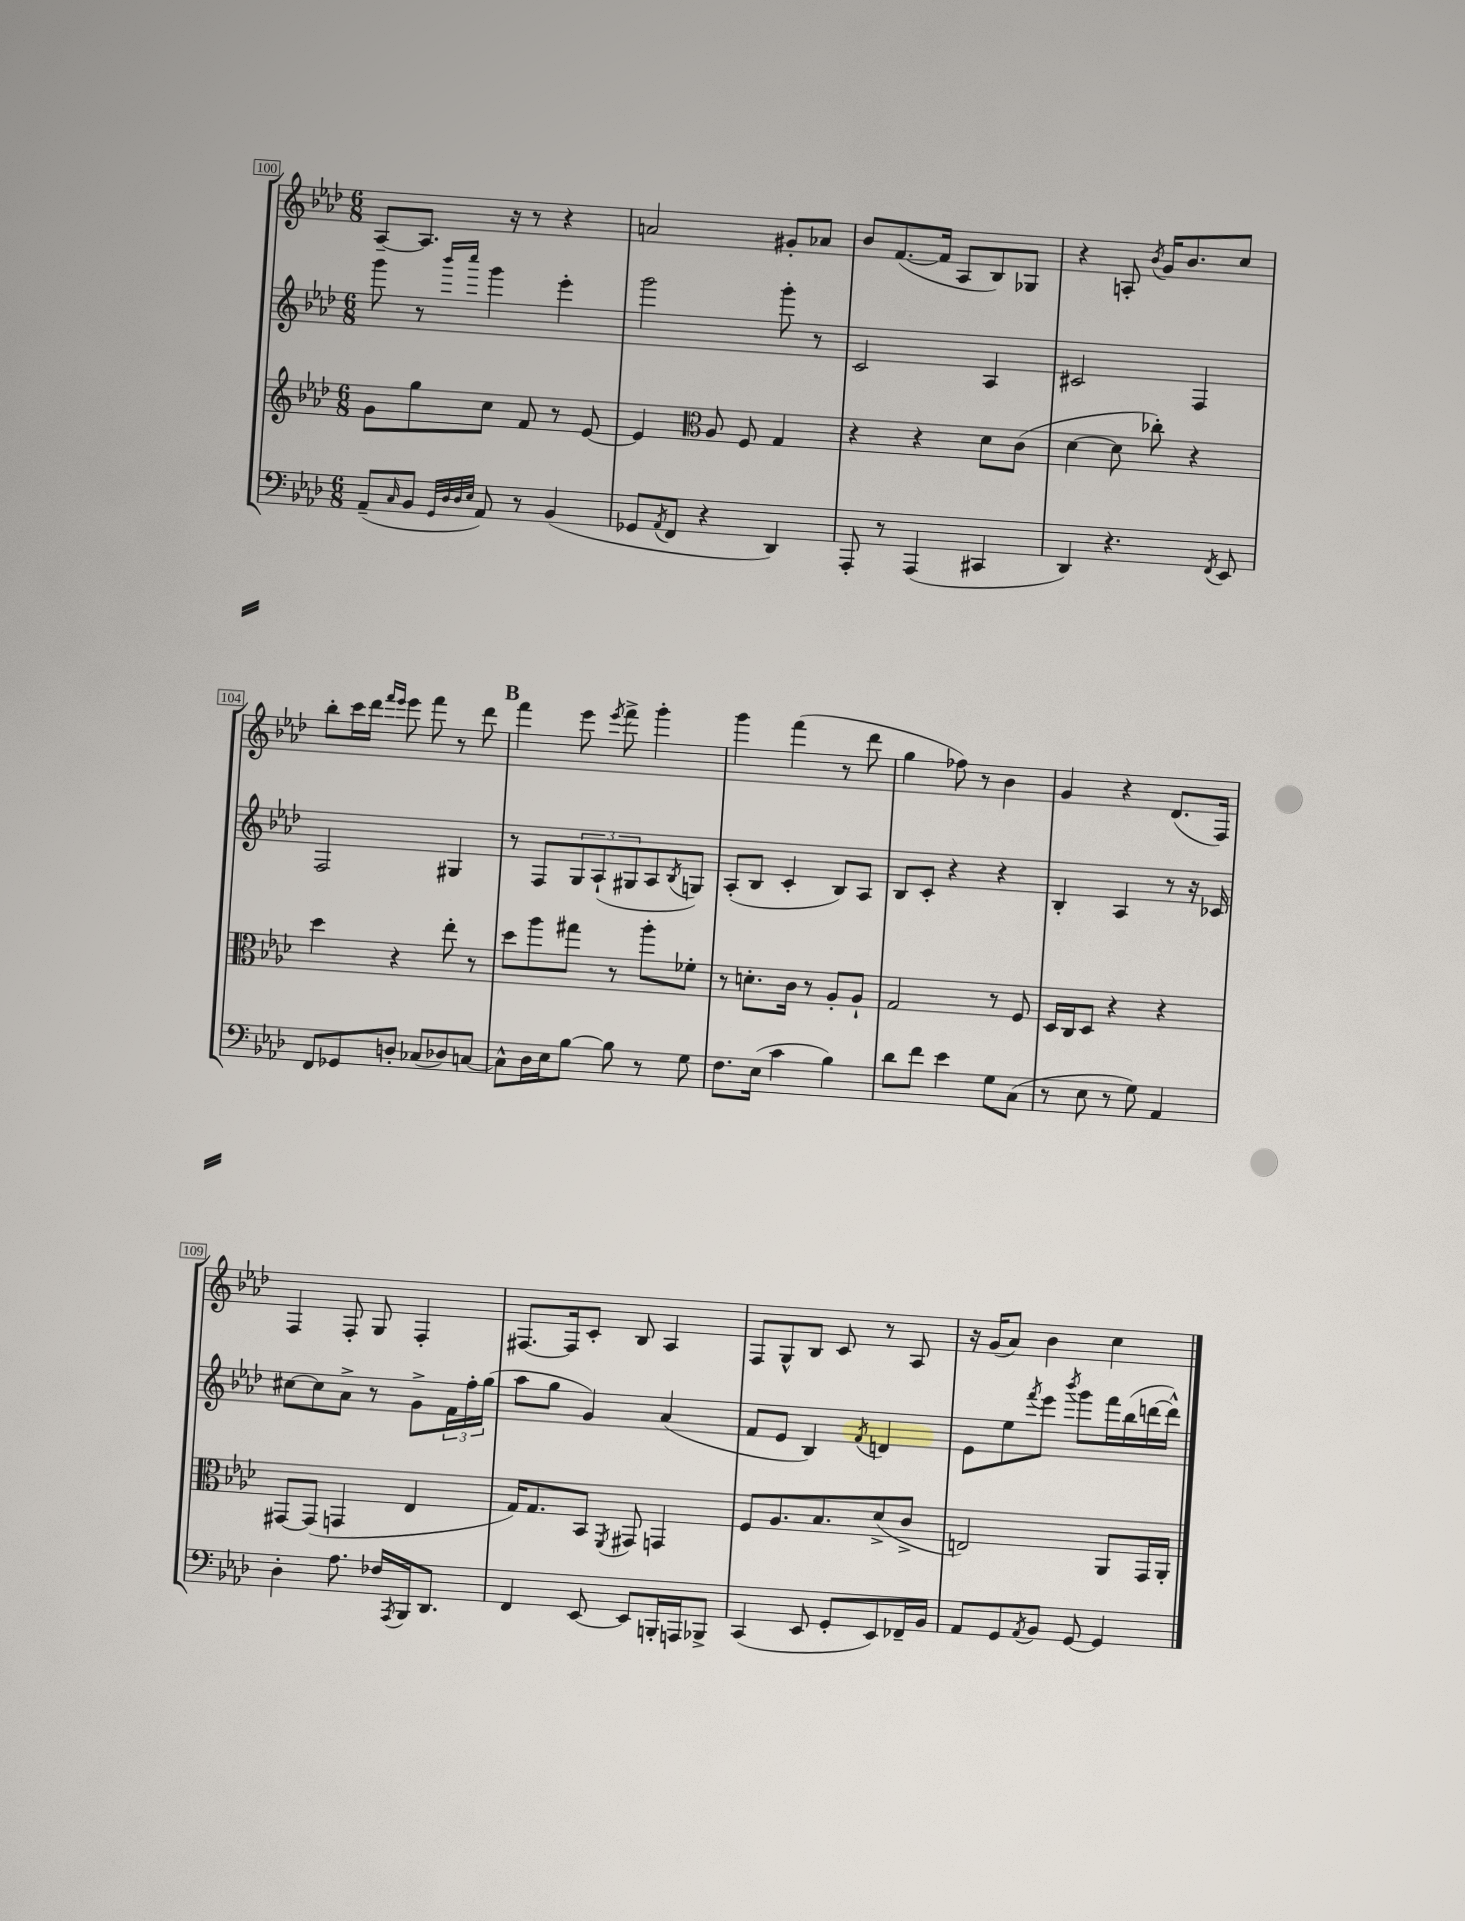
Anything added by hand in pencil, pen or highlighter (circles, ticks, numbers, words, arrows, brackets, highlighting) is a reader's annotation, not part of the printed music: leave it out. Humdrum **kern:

**kern	**kern	**kern	**kern
*staff4	*staff3	*staff2	*staff1
*clefF4	*clefG2	*clefG2	*clefG2
*k[b-e-a-d-]	*k[b-e-a-d-]	*k[b-e-a-d-]	*k[b-e-a-d-]
*M6/8	*M6/8	*M6/8	*M6/8
(8AA-~	8g	8ggg	[8A-~
16qqC	.	.	.
8BB-	8gg	8r	8.A-]
32qqGG	.	.	.
32qqD-	.	.	.
32qqD-	.	16qqbbb-	.
32qqE-	.	16qqcccc	.
8AA-)	8cc	4ggg	.
.	.	.	16r
8r	8f	.	8r
(4BB-	8r	4eee-'	4r
.	[8e-	.	.
=	=	=	=
8GG-	4e-]	2ggg	2a
8qAA-	.	.	.
8FF	.	.	.
*	*clefC3	*	*
4r	8A-	.	.
.	8F	.	.
4DD-)	4G	8ggg'	8g#'
.	.	8r	8a-
=	=	=	=
8AAA-'	4r	2c	8b-
8r	.	.	([8.f
(4AAA-	4r	.	.
.	.	.	16f]
.	.	.	8A-
4CC#	8d-	4A-	8B-)
.	(8c	.	8G-
=	=	=	=
4DD-)	[4d-	2c#	4r
4.r	8d-]	.	8A'
.	.	.	8qb-
.	8cc-')	.	16g
.	.	.	8.b-
.	4r	4F	.
8qFF	.	.	.
8EE-	.	.	8cc
=	=	=	=
8FF	4dd-	2F	8bb-'
8GG-	.	.	16ccc
.	.	.	16ddd-
.	.	.	16qqfff
.	.	.	16qqeee-
8D'	4r	.	8eee-
(8C-	.	.	8fff
8D-)	8ee-'	4G#	8r
[8C	8r	.	8ddd-
=	=	=	=
8C^^]	8dd-	8r	4fff
16D-	8aa-	8F	.
16E-	.	.	.
[8B-	8gg#	12G	8eee-
.	.	(12A-`	.
.	.	.	8qeee-
8B-]	8r	.	8fff^
.	.	12G#	.
8r	8aa-'	8A-	4ggg'
.	.	8qB-	.
8G	8f-'	8G)	.
=	=	=	=
8.F	8r	(8A-'	4ggg
.	8.d'	8B-	.
(16E-	.	.	.
4c	.	4c'	(4fff
.	16c	.	.
.	8r	.	.
4B-)	8A-'	8B-)	8r
.	8A-`	8A-	8ddd-
=	=	=	=
8d-	2G	8B-	4gg
8f	.	8c'	.
4e-	.	4r	8ff-)
.	.	.	8r
8G	8r	4r	4b-
(8C	8F	.	.
=	=	=	=
8r	16D-	4B-'	4g
.	16C	.	.
8E-	8D-	.	.
8r	4r	4A-	4r
8G)	.	.	.
4AA-	4r	8r	(8.d-
.	.	16r	.
.	.	16c-	16F)
=	=	=	=
4D-'	[8GG#	[8cc#	4F
.	(8GG#]	8cc#]	.
8.A-	4GG	8a-^	8F'
.	.	8r	8G
16F-	.	.	.
8qAAA-	.	.	.
16BBB-	4E-	8g^	4F'
8.DD-	.	.	.
.	.	24f	.
.	.	24ff'	.
.	.	(24gg	.
=	=	=	=
4FF	16G)	8aa-	[8.F#
.	8.G	.	.
.	.	8gg	.
.	.	.	16F#]
[8EE-	8BB-	4g)	8c'
.	8qFF	.	.
8EE-]	8GG#	.	8B-
16BBB'	4GG	(4a-	4A-
16AAA	.	.	.
8BBB-^	.	.	.
=	=	=	=
(4CC	8F	8f	8F
.	8.A-	8e-	8G^^
8EE-	.	4B-)	8B-
.	8.B-	.	.
8GG'	.	.	8c
.	.	8qf	.
8EE-)	(8d-^	4d	8r
16FF-~	8c^	.	8A-
16BB-	.	.	.
=	=	=	=
8AA-	2E)	8e-	16r
.	.	.	(16g
8GG	.	8ee-	8a-)
8qAA-	.	8qfff	.
8BB-	.	8eee-	4b-
.	.	8qbbb-	.
[8GG	.	8ggg	.
4GG]	8AA-	16fff	4cc
.	.	(16bb-	.
.	16GG	[16ddd	.
.	16AA-'	16ddd^^])	.
==	==	==	==
*-	*-	*-	*-
